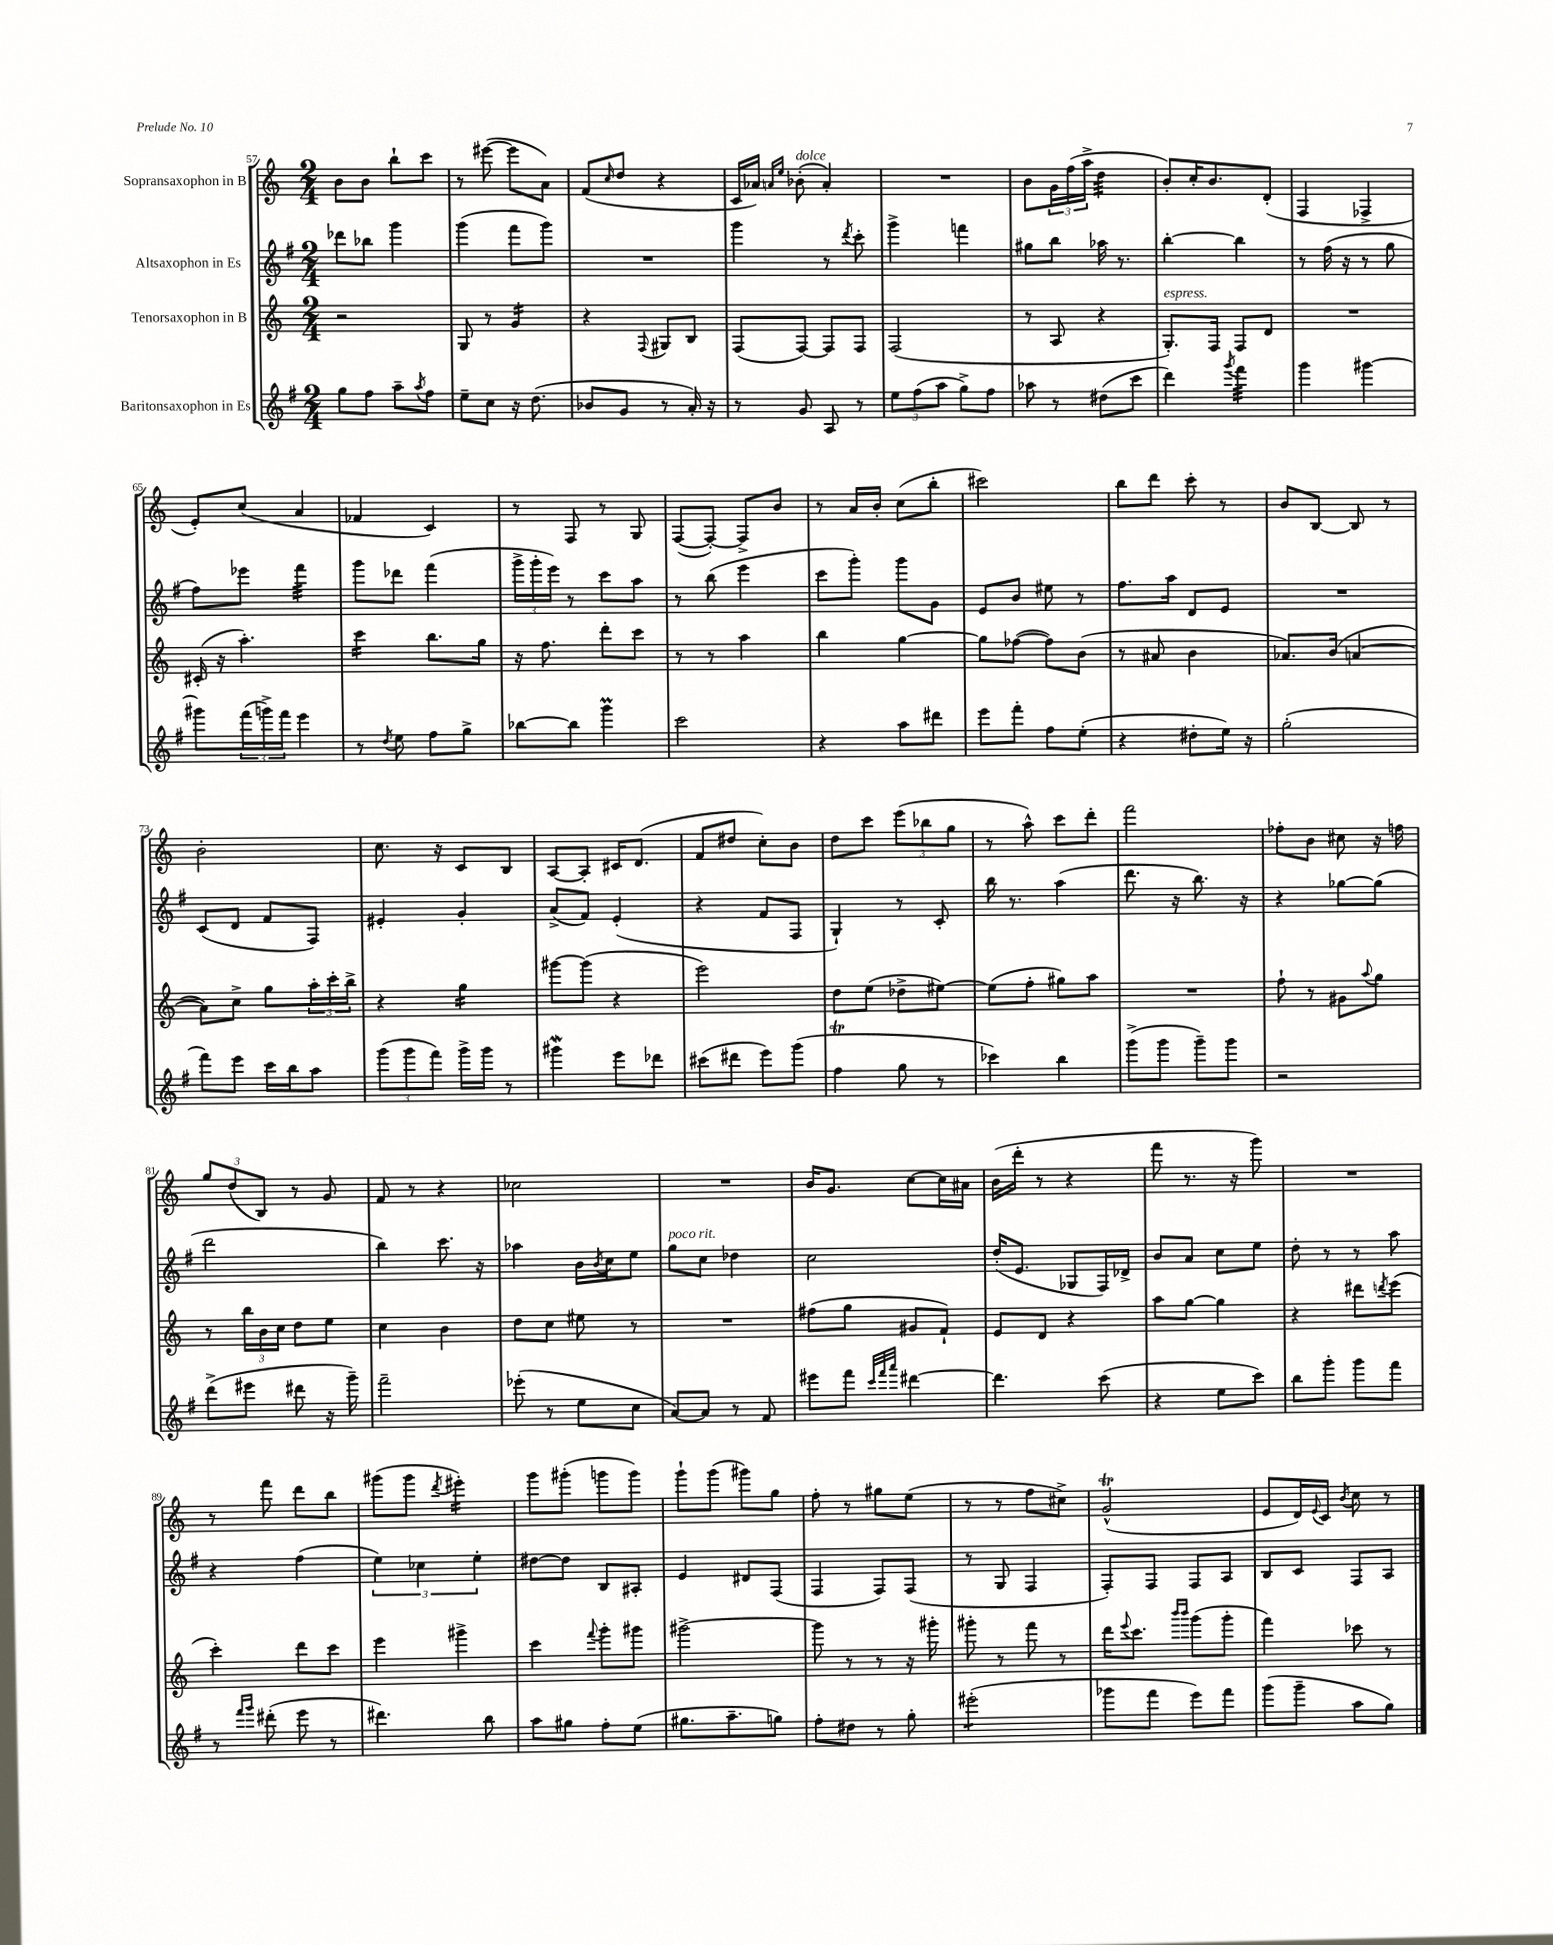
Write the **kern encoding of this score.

**kern	**kern	**kern	**kern
*staff4	*staff3	*staff2	*staff1
*clefG2	*clefG2	*clefG2	*clefG2
*k[f#]	*k[]	*k[f#]	*k[]
*M2/4	*M2/4	*M2/4	*M2/4
8gg\L	2r	8ddd-\L	8b\L
8ff#\J	.	8bb-\J	8b\J
8aa~\L	.	4ggg\	8bb`\L
8qaa/	.	.	.
8ff#\J	.	.	8ccc\J
=	=	=	=
8ee~\L	8G/	(4ggg\	8r
8cc\J	8r	.	([8eee#\
16r	4g/	8fff#\L	8eee#\]L
(8.dd\	.	.	.
.	.	8ggg\J)	8a\J)
=	=	=	=
8b-/L	4r	2r	(8f/L
.	.	.	16qqcc/
8g/J	.	.	8dd/J
.	8qqF/	.	.
8r	8G#/L	.	4r
16a'/)	8B/J	.	.
16r	.	.	.
=	=	=	=
8r	(8F/L	4ggg\	16c/LL
.	.	.	16a-/JJ)
.	.	.	16qqa/LL
.	.	.	16qqee/JJ
8g/	[8F/J)	.	(8b-'\
8A/	8F/]L	8r	4a'/)
.	.	8qddd/	.
8r	8F/J	8ccc'\	.
=	=	=	=
12ee\L	(2F/	4ggg^\	2r
(12ff#\	.	.	.
12aa\J	.	.	.
8gg^\L)	.	4fff\	.
8ff#\J	.	.	.
=	=	=	=
8aa-\	8r	8gg#\L	8b\L
8r	8A/	8bb\J	24g\L
.	.	.	(24ff\
.	.	.	24aa^\JJ
(8dd#\L	4r	16aa-\	4dd\
.	.	8.r	.
8ccc\J	.	.	.
=	=	=	=
4ddd\)	8.G'/L)	[4bb'\	8b'/L)
.	.	.	16cc'/K
.	16F/Jk	.	8.b/
8qggg/	.	.	.
4fff#\	8F/L	4bb\]	.
.	8d/J	.	(8d'/J
=	=	=	=
4ggg\	2r	8r	4F/
.	.	(16ff#\	.
.	.	16r	.
[4ggg#\	.	8r	4F-^/
.	.	8gg\	.
=	=	=	=
8ggg#\]L	(16c#'/	8ff#\L)	8e'/L)
.	16r	.	.
(24fff#\L	4.aa'\)	8eee-\J	(8cc/J
24ggg^\)	.	.	.
24fff#\JJ	.	.	.
4eee\	.	4fff#\	4a/
=	=	=	=
8r	4ccc\	8ggg\L	4f-/
8qdd/	.	.	.
8ee\	.	8ddd-\J	.
8ff#\L	8.bb\L	(4fff#\	4c/)
8gg^\J	.	.	.
.	16gg\Jk	.	.
=	=	=	=
[8bb-\L	16r	24ggg^\LL	8r
.	.	24ggg'\	.
.	8.ff\	.	.
.	.	24eee\JJ)	.
8bb-\]J	.	8r	8F/
4ggg\	8ddd'\L	8ccc\L	8r
.	8ccc\J	8aa\J	8G/
=	=	=	=
2ccc\	8r	8r	([8F/L
.	8r	(8bb\	8F'/_J)
.	4aa\	4eee\	8F^/]L
.	.	.	8b/J
=	=	=	=
4r	4bb\	8ccc\L	8r
.	.	8ggg'\J)	16a/LL
.	.	.	16b'/JJ
8aa\L	[4gg\	8ggg\L	(8cc\L
8ddd#\J	.	8g\J	8bb'\J
=	=	=	=
8eee\L	8gg\]L	8e/L	2ccc#\)
8fff#'\J	([8ff-\J	8b/J	.
8ff#\L	8ff-\]L)	8ee#\	.
(8ee'\J	(8b\J	8r	.
=	=	=	=
4r	8r	8.ff#\L	8bb\L
.	8a#/	.	8ddd\J
.	.	16aa\Jk	.
8dd#'\L	4b\	8d/L	8ccc'\
16ee\Jk)	.	8e/J	8r
16r	.	.	.
=	=	=	=
(2gg'\	8.a-/L)	2r	8b/L
.	.	.	[8B/J
.	(16b/Jk	.	.
.	[4a/	.	8B/]
.	.	.	8r
=	=	=	=
8fff#\L)	8a\]L)	(8c/L	2b'\
8eee\J	8cc^\J	8d/J	.
16ccc\LL	8gg\L	8f#/L	.
16bb\J	.	.	.
8aa\J	24aa'\L	8F#/J)	.
.	24ccc'\	.	.
.	24bb^\JJ	.	.
=	=	=	=
(12ggg\L	4r	4e#'/	8.cc\
12ggg\	.	.	.
12fff#\J)	.	.	.
.	.	.	16r
16ggg^\LL	4gg\	4g'/	8c/L
16ggg\JJ	.	.	.
8r	.	.	8B/J
=	=	=	=
4ggg#\	[8ggg#\L	(8a^/L	[8A/L
.	(8ggg#\]J	8f#/J)	8A'/]J
8eee\L	4r	(4e'/	16c#/LK
.	.	.	(8.d/J
8ddd-\J	.	.	.
=	=	=	=
(8ccc#\L	2eee\)	4r	8f/L
8ddd#\J	.	.	8dd#/J
8eee\L)	.	8f#/L	8cc'\L)
(8ggg\J	.	8F#/J	8b\J
=	=	=	=
4ff#\	8dd\L	4G`/)	8dd\L
.	(8ee\J	.	8ccc\J
8gg\	8dd-^\L	8r	(12eee\L
.	.	.	12bb-\
8r	[8ee#\J)	8c'/	.
.	.	.	12gg\J
=	=	=	=
4ccc-\)	(8ee#\]L	16bb\	8r
.	.	8.r	.
.	8ff'\J	.	8aa^^\)
4bb\	8gg#\L)	(4aa\	8ccc\L
.	8aa\J	.	8ddd'\J
=	=	=	=
(8ggg^\L	2r	8.ddd\	2fff\
8ggg\J	.	.	.
.	.	16r	.
8ggg~\L)	.	8.bb\)	.
8ggg\J	.	.	.
.	.	16r	.
=	=	=	=
2r	8ff`\	4r	8ff-'\L
.	8r	.	8b\J
.	8g#\L	[8gg-\L	8cc#\
.	8qqaa/	.	.
.	8gg\J	(8gg-\]J	16r
.	.	.	16ff\
=	=	=	=
(8ddd^\L	8r	2ddd\	12gg/L
.	.	.	(12dd/
8eee#\J	24bb\LL	.	.
.	24b\	.	12B/J)
.	24cc\JJ	.	.
8ddd#\	8dd\L	.	8r
16r	8ee\J	.	8g/
16ggg~\)	.	.	.
=	=	=	=
2fff#~\	4cc\	4bb\)	8f/
.	.	.	8r
.	4b\	8.ccc\	4r
.	.	16r	.
=	=	=	=
(8eee-'\	8dd\L	4aa-\	2cc-\
8r	8cc\J	.	.
8ee\L	8ee#\	16b\LL	.
.	.	8qb/	.
.	.	16cc\J	.
8cc\J	8r	8ee\J	.
=	=	=	=
[8a/L)	2r	8gg\L	2r
8a/]J	.	8cc\J	.
8r	.	4dd-\	.
8f#/	.	.	.
=	=	=	=
8eee#\L	(8ff#\L	2cc\	16b/LK
.	.	.	8.g/J
8fff#\J	8gg\J	.	.
32qqccc/LLL	.	.	.
32qqfff#/	.	.	.
32qqaaa/JJJ	.	.	.
[4ddd#\	8g#/L	.	[8cc\L
.	8f`/J)	.	16cc\]L
.	.	.	16a#\JJ
=	=	=	=
4.ddd#\]	8e/L	(16dd'/LK	(16b\LL
.	.	8.e/J	16ddd'\JJ
.	8d/J	.	8r
.	4r	8G-/L	4r
(8ccc\	.	16F#/L)	.
.	.	16d-^/JJ	.
=	=	=	=
4r	8aa\L	8b/L	8fff\
.	[8gg\J	8a/J	8.r
8ee\L	4gg\]	8cc\L	.
.	.	.	16r
8ccc\J)	.	8ee\J	8ggg\)
=	=	=	=
8bb\L	4r	8dd'\	2r
8ggg'\J	.	8r	.
8ggg\L	8ddd#\L	8r	.
.	8qddd/	.	.
8fff#\J	(8eee\J	8aa\	.
=	=	=	=
8r	4ccc'\)	4r	8r
16qqfff#/LL	.	.	.
16qqggg/JJ	.	.	.
(8ddd#'\	.	.	8fff\
8eee\	8ddd\L	(4ff#\	8ddd\L
8r	8ccc\J	.	8bb\J
=	=	=	=
4.ddd#\)	4eee\	6ee\)	(8ggg#\L
.	.	.	8ggg#\J
.	.	6cc-\	.
.	.	.	8qddd/
.	4ggg#^\	.	4eee#'\)
.	.	6ee'\	.
8bb\	.	.	.
=	=	=	=
8aa\L	4ccc\	[8dd#\L	8ggg\L
8gg#\J	.	8dd#\]J	(8ggg#'\J
.	8qqfff/	.	.
8ff#'\L	8ggg'\L	8B/L	8ggg\L
(8ee\J	8ggg#\J	8A#'/J	8ggg\J)
=	=	=	=
8.gg#\L	[2ggg#^\	4e/	8ggg`\L
.	.	.	(8ggg\J
8.aa~\	.	.	.
.	.	8d#/L	8ggg#\L)
8gg\J)	.	(8F#/J	8gg\J
=	=	=	=
8ff#'\L	8ggg#\]	4F#/	8ff'\
8dd#\J	8r	.	8r
8r	8r	8F#/L)	8gg#\L
8gg'\	16r	(8F#/J	(8ee\J
.	16ggg#'\	.	.
=	=	=	=
(2eee#'\	8ggg#'\	8r	8r
.	8r	8G/	8r
.	8fff\	4F#/	8ff\L
.	8r	.	8cc#^\J)
=	=	=	=
8ggg-\L	16ddd\LK	8F#'/L)	(2g^^/
.	8qqeee/	.	.
.	8.ccc\J	.	.
8fff#\J	.	8F#/J	.
.	16qqbbb/LL	.	.
.	16qqbbb/JJ	.	.
8eee\L)	(8ggg\L	8F#/L	.
8fff#\J	8ggg'\J	8A/J	.
=	=	=	=
(8ggg\L	4fff\)	8B/L	8e/L
8ggg~\J	.	8c/J	16d/L)
.	.	.	8qqe/
.	.	.	16c/JJ
.	.	.	8qb/
8aa\L	8ccc-\	8F#/L	8cc\
8gg\J)	8r	8A/J	8r
==	==	==	==
*-	*-	*-	*-
